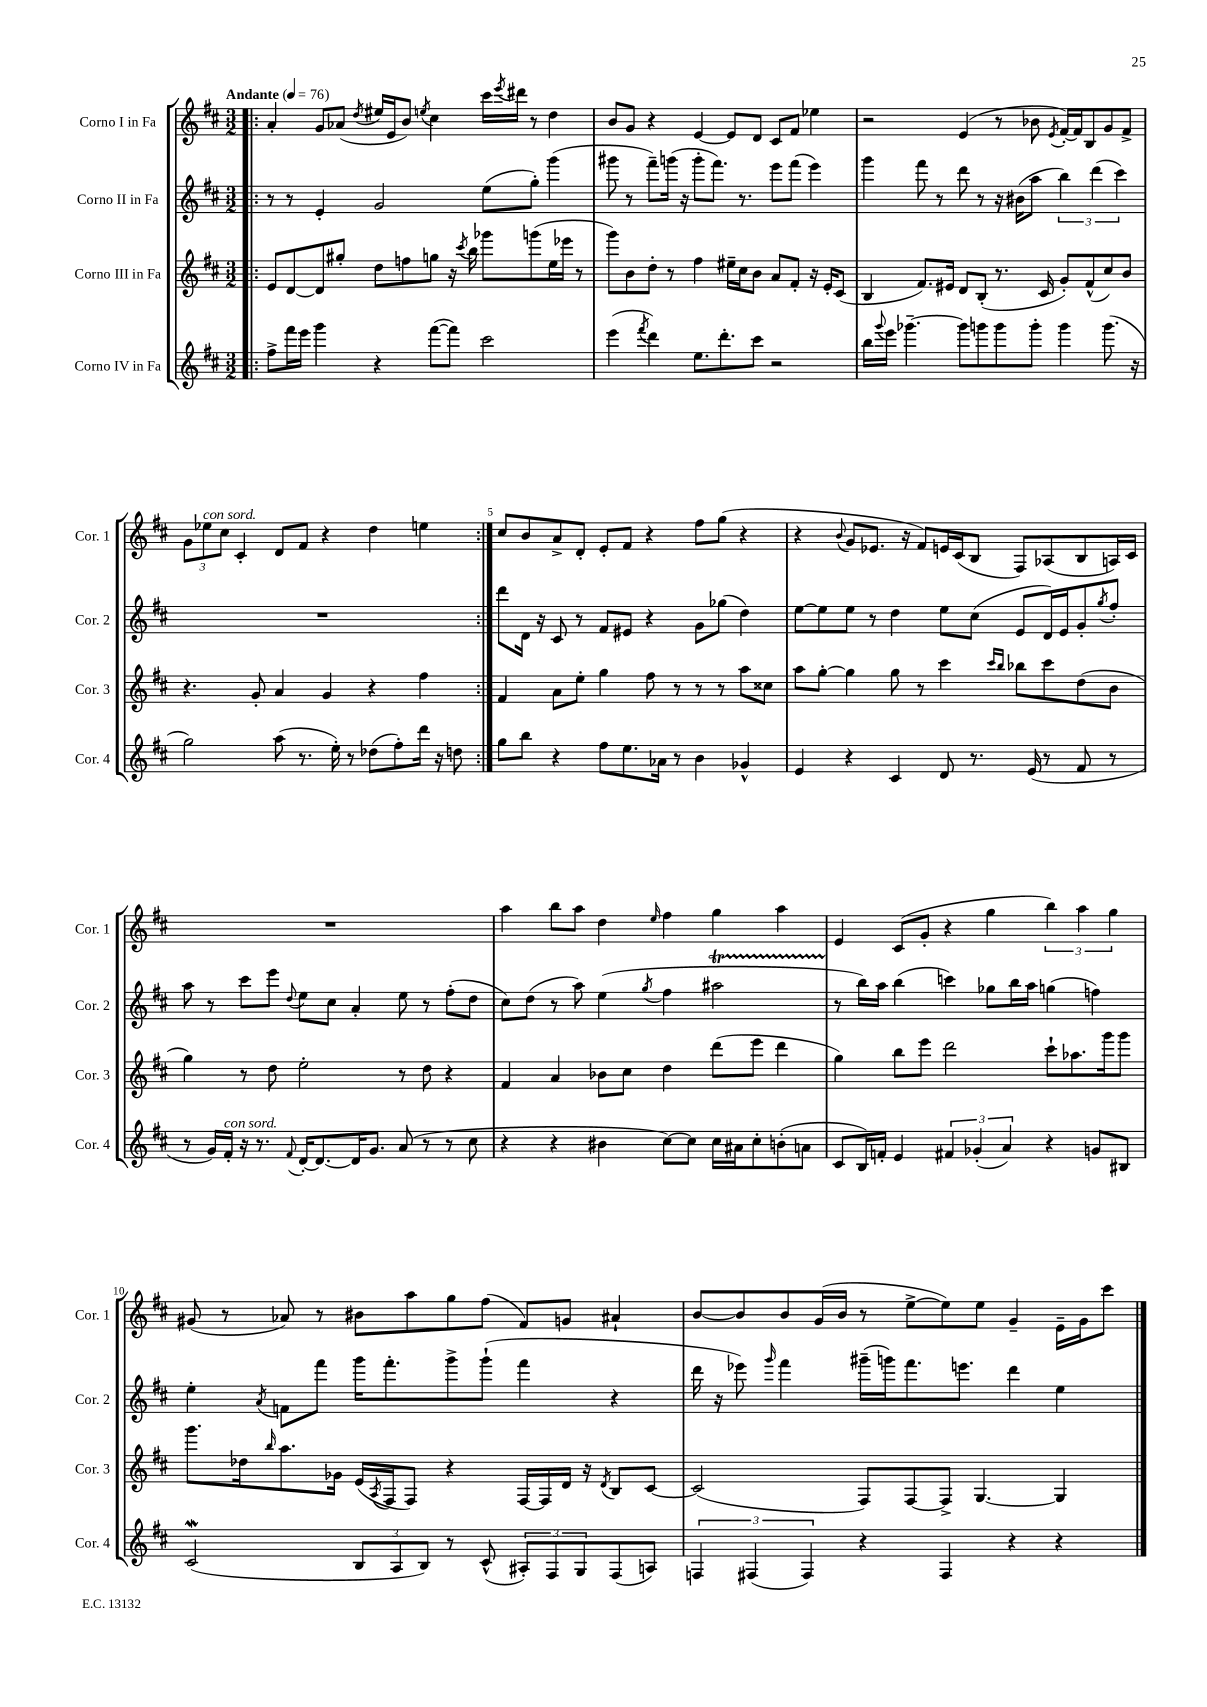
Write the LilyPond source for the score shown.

<<
\new StaffGroup <<
\new Staff = "s0" \with { instrumentName = "Corno I in Fa" shortInstrumentName = "Cor. 1" } {
    \clef treble \key d \major \numericTimeSignature \time 3/2 \tempo "Andante" 4 = 76
    \repeat volta 2 { \bar ".|:" a'4-. g'8 aes'8( \acciaccatura { d''8 } eis''16 e'16 b'8) \acciaccatura { e''8 } cis''4 cis'''16 \acciaccatura { e'''8 } dis'''16 r8 d''4 |
    b'8 g'8 r4 e'4~ e'8 d'8 cis'8 fis'8 ees''4 |
    r2 e'4( r8 bes'8 \acciaccatura { e'8 } fis'16~-.) fis'16 b8 g'8 fis'8-> |
    \tuplet 3/2 { g'8 ees''8^\markup { \italic "con sord." } cis''8 } cis'4-. d'8 fis'8 r4 d''4 e''4 | }
    cis''8 b'8 a'8-> d'8-. e'8-. fis'8 r4 fis''8 g''8( r4 |
    r4 \appoggiatura { b'8 } g'8 ees'8. r16 fis'8) e'16 cis'16( b8 fis8) aes8( b8 a16) cis'16 |
    R1. |
    a''4 b''8 a''8 d''4 \grace { e''16 } fis''4 g''4 a''4 |
    e'4 cis'8( g'8-. r4 g''4 \tuplet 3/2 { b''4) a''4 g''4 } |
    gis'8( r8 aes'8) r8 bis'8 a''8 g''8 fis''8( fis'8) g'8 ais'4-! |
    b'8~ b'8 b'8 g'16( b'16 r8 e''8~-> e''8) e''8 g'4-- e'16-- g'16 cis'''8 \bar "|." |
}
\new Staff = "s1" \with { instrumentName = "Corno II in Fa" shortInstrumentName = "Cor. 2" } {
    \clef treble \key d \major \numericTimeSignature \time 3/2
    \repeat volta 2 { \bar ".|:" r8 r8 e'4-. g'2 e''8( g''8-.) g'''4( |
    gis'''8 r8 fis'''8--) g'''16( r16 g'''8-. fis'''8.) r8. e'''8 fis'''8( e'''4) |
    g'''4 fis'''8 r8 d'''8 r8 r16 bis'16( a''8 \tuplet 3/2 { b''4) d'''4( cis'''4) } |
    R1. | }
    d'''8 d'16 r16 cis'8 r8 fis'8 eis'8 r4 g'8 ges''8( d''4) |
    e''8~ e''8 e''8 r8 d''4 e''8 cis''8( e'8 d'16) e'16 g'8-. \acciaccatura { g''8 } fis''8-. |
    a''8 r8 cis'''8 e'''8 \appoggiatura { d''8 } e''8 cis''8 a'4-. e''8 r8 fis''8-.( d''8 |
    cis''8) d''8( r8 a''8) e''4( \acciaccatura { g''8 } fis''4 ais''2\startTrillSpan |
    r8\stopTrillSpan b''16) a''16 b''4( c'''4) ges''8 b''16 a''16 g''4( f''4) |
    e''4-. \acciaccatura { a'8 } f'8 fis'''8 g'''16 fis'''8.-. g'''8-> g'''8-!( fis'''4 r4 |
    d'''16 r16 ees'''8) \grace { g'''16 } fis'''4 gis'''16--( g'''16) fis'''8. e'''8. d'''4 e''4 \bar "|." |
}
\new Staff = "s2" \with { instrumentName = "Corno III in Fa" shortInstrumentName = "Cor. 3" } {
    \clef treble \key d \major \numericTimeSignature \time 3/2
    \repeat volta 2 { \bar ".|:" e'8 d'8~ d'8 gis''8-. d''8 f''8 g''8 r16 \acciaccatura { cis'''8 } b''16 ges'''8 g'''8( e''16 ees'''16 r8 |
    g'''8) b'8 d''8-. r8 fis''4 eis''16-- cis''16 b'8 a'8 fis'8-. r16 e'16-. cis'8( |
    b4 fis'8.) eis'16 d'8 b8-.( r8. cis'16 g'8-.) fis'8-^( cis''8) b'8 |
    r4. g'8-. a'4 g'4 r4 fis''4 | }
    fis'4 a'8 e''8-. g''4 fis''8 r8 r8 r8 a''8 cisis''8 |
    a''8 g''8~-. g''4 g''8 r8 cis'''4 \grace { cis'''16 b''16 } bes''8 cis'''8 d''8( b'8 |
    g''4) r8 d''8 e''2-. r8 d''8 r4 |
    fis'4 a'4 bes'8 cis''8 d''4 d'''8( e'''8 d'''4 |
    g''4) b''8 e'''8 d'''2 cis'''8-! aes''8. g'''16 g'''8 |
    g'''8. des''16 \grace { b''16 } a''8. ges'16 e'16( \acciaccatura { a8 } fis16 fis8) r4 fis16~ fis16 d'16 r16 \acciaccatura { d'8 } b8 cis'8~ |
    cis'2( fis8) fis8~ fis8-> g4.~ g4 \bar "|." |
}
\new Staff = "s3" \with { instrumentName = "Corno IV in Fa" shortInstrumentName = "Cor. 4" } {
    \clef treble \key d \major \numericTimeSignature \time 3/2
    \repeat volta 2 { \bar ".|:" fis''8-> fis'''16 e'''16 g'''4 r4 fis'''8~( fis'''8) cis'''2 |
    e'''4( \acciaccatura { fis'''8 } d'''4) e''8. d'''8.-. cis'''8 r2 |
    b''16 \appoggiatura { g'''8 } e'''16 ges'''4.~-- ges'''8 g'''8 g'''8 g'''8-. g'''4 g'''8.( r16 |
    g''2) a''8( r8. e''16-.) r8 des''8( fis''8-.) d'''16 r16 d''8 | }
    g''8 b''8 r4 fis''8 e''8. aes'16 r8 b'4 ges'4-^ |
    e'4 r4 cis'4 d'8 r8. e'16( r8 fis'8 r8 |
    r8 g'16) fis'16-.^\markup { \italic "con sord." } r16 r8. \appoggiatura { fis'8 } d'16~-. d'8.~ d'16 g'8. a'8( r8 r8 cis''8 |
    r4 r4 bis'4 cis''8~) cis''8 cis''16 ais'16 cis''8-. b'8-.( a'8 |
    cis'8 b16) f'16-. e'4 \tuplet 3/2 { fis'4 ges'4-.( a'4) } r4 g'8 bis8 |
    cis'2\mordent( \tuplet 3/2 { b8 a8 b8) } r8 cis'8-^( \tuplet 3/2 { ais8-.) fis8 g8 } fis8( a8) |
    \tuplet 3/2 { f4 fis4( fis4) } r4 fis4 r4 r4 \bar "|." |
}
>>
>>
\layout { \context { \Score \override BarNumber.break-visibility = ##(#f #t #t) barNumberVisibility = #(every-nth-bar-number-visible 5) } }
